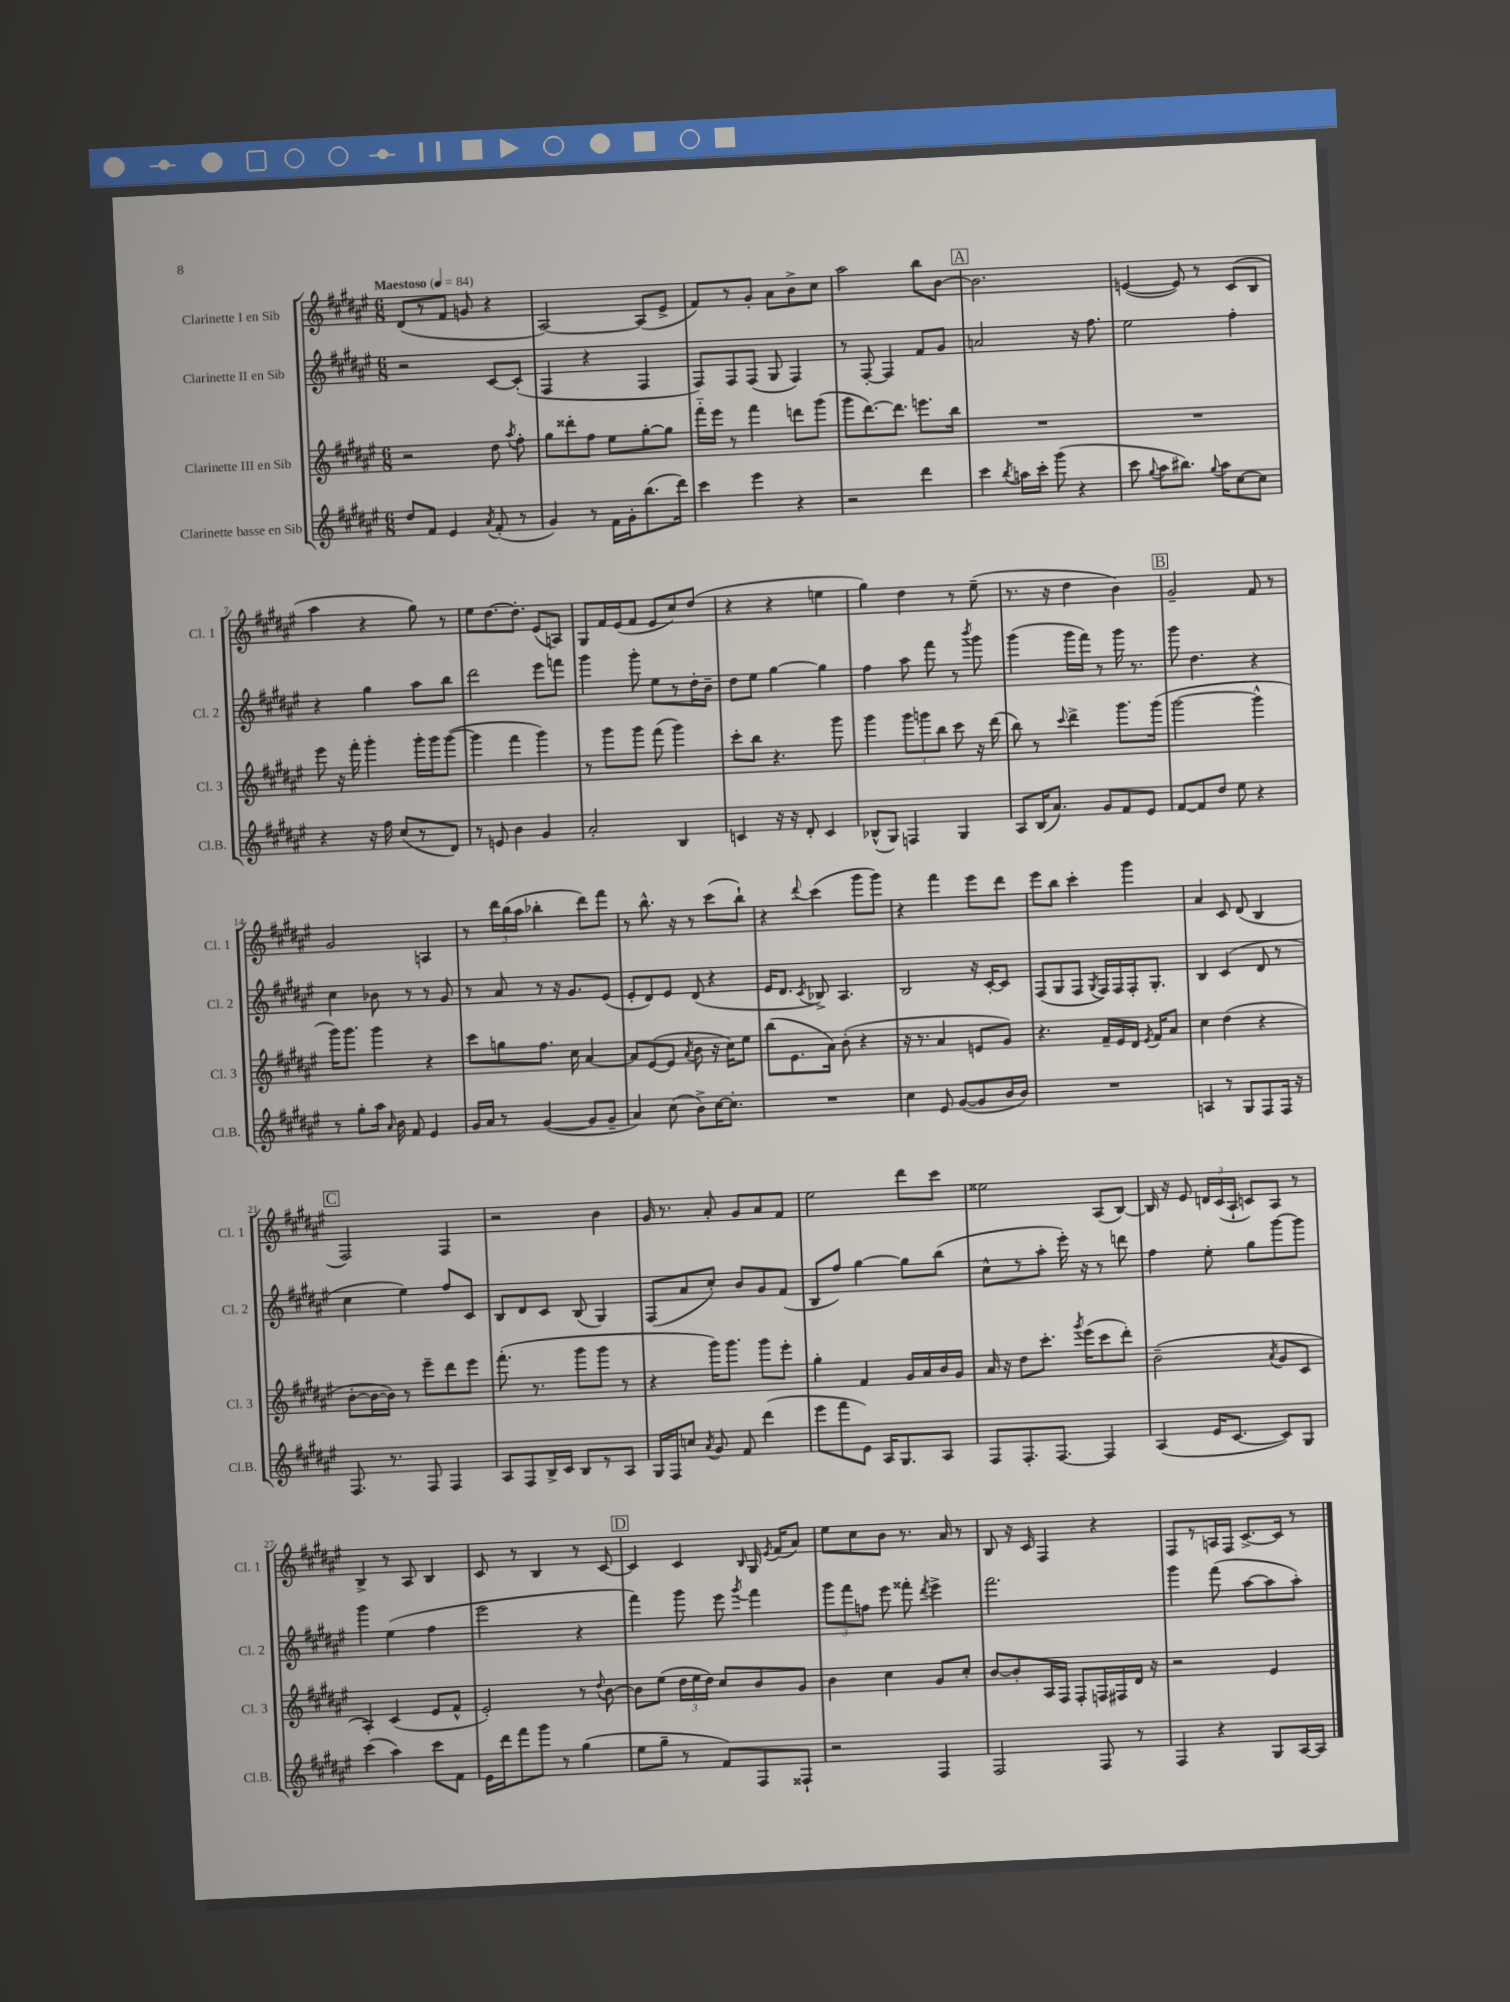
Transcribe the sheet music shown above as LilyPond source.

<<
\new StaffGroup <<
\new Staff = "s0" \with { instrumentName = "Clarinette I en Sib" shortInstrumentName = "Cl. 1" } {
    \clef treble \key fis \major \numericTimeSignature \time 6/8 \tempo "Maestoso" 4 = 84
    \autoBeamOff dis'8[( r8 fis'8] g'8 r4 |
    ais2~) ais8[( eis'8]-> |
    fis'8[) r8 gis'8]-. ais'8[ b'8-> cis''8] |
    ais''2 b''8[ b'8]~ |
    \mark \markup { \box "A" } b'2. |
    e'4~( e'8) r8 cis'8[( b8] |
    ais''4 r4 gis''8) r8 |
    eis''8[ dis''8.~ dis''8.]-. eis'8[( a8]) |
    gis8[ fis'16 eis'16( fis'8] eis'8[ cis''8) dis''8]( |
    r4 r4 e''4 |
    gis''4) dis''4 r8 eis''8--( |
    r8. r16 dis''4 b'4) |
    \mark \markup { \box "B" } gis'2-- fis'8 r8 |
    gis'2 a4 |
    r8 \tuplet 3/2 { dis'''16[ b''16( ais''16] } bes''4-. dis'''8[) fis'''8] |
    r8 b''8.-^ r16 r8 cis'''8[( b''8]-!) |
    r4 \appoggiatura { dis'''8 } cis'''4( gis'''8[ gis'''8]) |
    r4 fis'''4 eis'''8[ dis'''8] |
    eis'''8[ b''8] cis'''4-. gis'''4 |
    ais'4 cis'8 dis'8( b4 |
    \mark \markup { \box "C" } fis2) fis4 |
    r2 b'4 |
    gis'16 r8. ais'8-. gis'8[ ais'8 fis'8] |
    eis''2 dis'''8[ cis'''8] |
    eisis''2 ais8[( b8]~) |
    b16 r16 eis'8 \tuplet 3/2 { d'16[ cis'16( ais16]-! } c'8[) ais8] r8 |
    b4-> r8 ais8 b4 |
    cis'8 r8 b4 r8 cis'8~ |
    \mark \markup { \box "D" } cis'4 cis'4 \grace { b16 } gis16 \acciaccatura { eis'8 } fis'16[( ais'8]) |
    eis''8[ cis''8 b'8] r8. ais'16 r8 |
    b8 r16 cis'16 fis4 r4 |
    fis8[ r8 a16 fis16] cis'8.[~-> cis'16] r8 \bar "|." |
}
\new Staff = "s1" \with { instrumentName = "Clarinette II en Sib" shortInstrumentName = "Cl. 2" } {
    \clef treble \key fis \major \numericTimeSignature \time 6/8
    \autoBeamOff r2 cis'8[~ cis'8]-.( |
    fis4 r4 fis4 |
    fis8[) fis8 fis8]( gis8 fis4) |
    r8 fis8~-. fis4 fis'8[ gis'8] |
    \mark \markup { \box "A" } a'2 r16 fis''8. |
    eis''2 fis''4-. |
    r4 gis''4 ais''8[ b''8] |
    dis'''2 eis'''8[ f'''8] |
    gis'''4 gis'''8-. eis''8[ r8 dis''16-. b'16]-- |
    dis''8[ eis''8] gis''4~ gis''4 |
    fis''4 ais''8 fis'''8 r8 \acciaccatura { b'''8 } gis'''8 |
    gis'''4( gis'''16[ fis'''16]) r8 gis'''16 r8. |
    \mark \markup { \box "B" } gis'''8 dis''4. r4 |
    cis''4 bes'8 r8 r8 gis'8 |
    r8 ais'8 r8 r16 gis'8.[ eis'8]( |
    eis'8[-. dis'8) eis'8] dis'8( r4 |
    eis'16[ dis'8.] \acciaccatura { cis'8 } bes8->) ais4. |
    b2 r16 cis'16[~-. cis'8] |
    fis8[( gis8 fis8] \acciaccatura { gis8 } fis16[) fis16 fis16-. gis8.]-. |
    b4 cis'4( dis'8 r8 |
    \mark \markup { \box "C" } cis''4 eis''4) fis''8[ cis'8] |
    b8[ dis'8 cis'8] b8( gis4) |
    fis8[( ais'8 cis''8]-.) b'8[ gis'8 fis'8]( |
    b8[ fis''8]) gis''4~ gis''8[ b''8]( |
    cis''8[-^ r8 ais''8]-. eis'''16-.) r16 r8 d'''8 |
    fis''4 eis''8-. gis''8[ gis'''8~ gis'''8] |
    gis'''4 eis''4( fis''4 |
    eis'''2 r4 |
    \mark \markup { \box "D" } fis'''4) gis'''8 eis'''8 \acciaccatura { gis'''8 } fis'''4 |
    \tuplet 3/2 { gis'''8[ fis'''8 f''8] } eis'''8 fisis'''8-. \acciaccatura { dis'''8 } eis'''4-> |
    fis'''2. |
    gis'''4 fis'''8( ais''8[~ ais''8 ais''8]-.) \bar "|." |
}
\new Staff = "s2" \with { instrumentName = "Clarinette III en Sib" shortInstrumentName = "Cl. 3" } {
    \clef treble \key fis \major \numericTimeSignature \time 6/8
    \autoBeamOff r2 dis''8 \acciaccatura { ais''8 } fis''8-. |
    gis''8[ disis'''8-. fis''8] eis''8[ gis''8~-. gis''8] |
    fis'''16[-_ eis'''16] r8 fis'''4 d'''8[ gis'''8]( |
    gis'''8[ dis'''8.~) dis'''8.] e'''8.[ b''16] |
    \mark \markup { \box "A" } R2. |
    R2. |
    eis'''8 r16 fis'''16-. gis'''4-. gis'''16[-. gis'''16 gis'''8]~( |
    gis'''4 fis'''4 gis'''4) |
    r8 gis'''8[ gis'''8] fis'''8( gis'''4) |
    cis'''8[-. b''8] r4. gis'''8 |
    gis'''4 \tuplet 3/2 { gis'''8[ g'''8 b''8] } cis'''8 r16 dis'''16( |
    b''8) r8 \appoggiatura { cis'''8 } dis'''4-> gis'''8.[ gis'''16]( |
    \mark \markup { \box "B" } gis'''2~ gis'''4-^ |
    gis'''16[) gis'''8.] gis'''4 r4 |
    cis'''8[ g''8 fis''8.] cis''16 ais'4~ |
    ais'8[ eis'8~( eis'8] \acciaccatura { ais'8 } b'8 r16 cis''16[) eis''8] |
    b''8[( eis'8. ais'16]) b'8-.( r4 |
    r16 r8. ais'4 e'8[ gis'8]) |
    r4. fis'16[-- eis'16 dis'16] \acciaccatura { eis'8 } fis'16[ ais'8] |
    cis''4 dis''4( r4 |
    \mark \markup { \box "C" } b'8[~-. b'16~ b'16]) r8 eis'''8[-- dis'''8 eis'''8] |
    fis'''8.-.( r8. gis'''8[ gis'''8] r8 |
    r4 gis'''16[) gis'''8.] gis'''8[ eis'''8]-. |
    gis''4-. fis'4 gis'16[ ais'16 b'16 gis'16] |
    ais'16 r16 dis''8[ cis'''8.]-. \acciaccatura { gis'''8 } eis'''16[( cis'''8 dis'''8]-.) |
    b'2--( \acciaccatura { ais'8 } gis'8[ cis'8] |
    ais4-.) cis'4( eis'8[ fis'8]-^ |
    eis'2-.) r8 \appoggiatura { dis''8 } b'8~ |
    \mark \markup { \box "D" } b'8[ eis''8]( \tuplet 3/2 { dis''16[ eis''16 dis''16]) } cis''8[ b'8 gis'8] |
    b'4 cis''4 gis'8[ cis''8]-. |
    b'8[~ b'8-. ais16 fis16] fis8[-. f16 fis16 dis'16] r16 |
    r2 eis'4 \bar "|." |
}
\new Staff = "s3" \with { instrumentName = "Clarinette basse en Sib" shortInstrumentName = "Cl.B." } {
    \clef treble \key fis \major \numericTimeSignature \time 6/8
    \autoBeamOff dis''8[ fis'8] eis'4 \acciaccatura { ais'8 } fis'8-.( r8 |
    gis'4) r8 fis'16[ gis'16-. b''8.( dis'''16]) |
    cis'''4 eis'''4 r4 |
    r2 dis'''4 |
    \mark \markup { \box "A" } cis'''4 \acciaccatura { b''8 } a''16[ cis'''16]-. gis'''8( r4 |
    cis'''8 \appoggiatura { gis''8 } ais''8[ bis''8.]) \appoggiatura { gis''8 } ais''16[ cis''8~ cis''8] |
    r4 r16 fis''16 cis''8[( r8 dis'8]) |
    r8 e'8 b'4 gis'4 |
    ais'2-. b4 |
    c'4 r16 r16 dis'8-. c'4 |
    bes8[-^( gis8]) f4 gis4 |
    ais8[ b16( ais'8.]) gis'8[ fis'8 eis'8] |
    \mark \markup { \box "B" } fis'8[~ fis'8 dis''8] eis''8 r4 |
    r8 gis''8[-. ais''16] \grace { ais'16 } b'16 fis'8 eis'4 |
    gis'16[ ais'16] r8 gis'4~( gis'8[ gis'8]-- |
    ais'4) cis''8( b'8[->) cis''16~ cis''8.]-. |
    R2. |
    cis''4 eis'8 gis'8[~( gis'8 b'16 b'16]) |
    R2. |
    a4 r8 gis8[ fis8 fis16] r16 |
    \mark \markup { \box "C" } fis8. r8. fis8 fis4 |
    ais8[ fis8 b16-> cis'16] b8[ r8 ais8] |
    gis16[ fis16 c''8] \acciaccatura { ais'8 } gis'8 fis'8 dis'''4( |
    eis'''8[ fis'''8 eis'8]) ais16[ gis8. ais8] |
    fis8[ fis8.-. fis8.]~ fis4 |
    ais4( eis'16[ cis'8.]~ cis'8[) gis8] |
    cis'''4( ais''4) cis'''8[ fis'8] |
    eis'16[ dis'''16 fis'''8 gis'''8] r8 gis''4( |
    \mark \markup { \box "D" } eis''8[ gis''8]-- r8 fis'8[) fis8 fisis8]-! |
    r2 fis4 |
    fis2 fis8 r8 |
    fis4 r4 gis8[ ais16~ ais16] \bar "|." |
}
>>
>>
